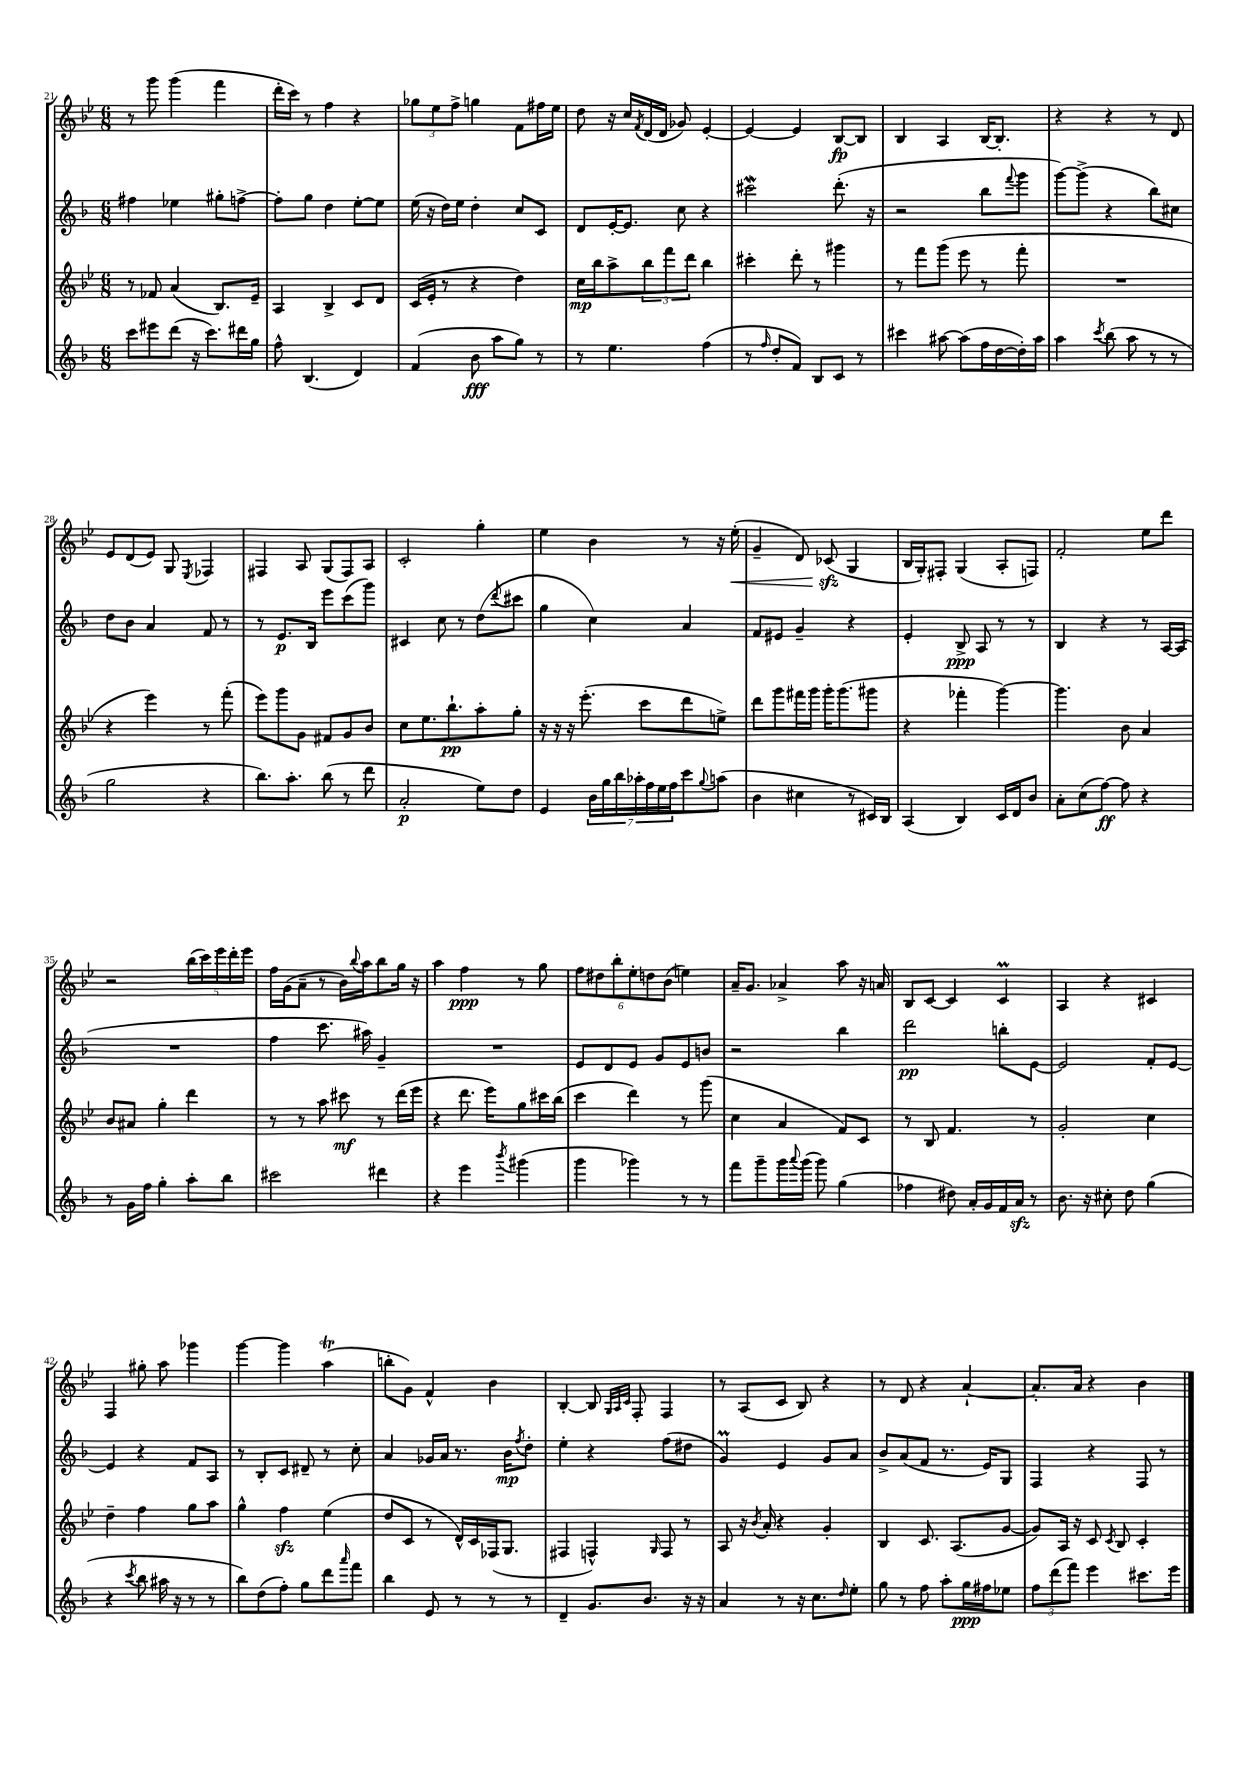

**kern	**dynam	**kern	**dynam	**kern	**dynam	**kern	**dynam
*part4	*part4	*part3	*part3	*part2	*part2	*part1	*part1
*staff4	*staff4	*staff3	*staff3	*staff2	*staff2	*staff1	*staff1
*clefG2	*	*clefG2	*	*clefG2	*	*clefG2	*
*k[b-]	*	*k[b-e-]	*	*k[b-]	*	*k[b-e-]	*
*M6/8	*	*M6/8	*	*M6/8	*	*M6/8	*
=21	=21	=21	=21	=21	=21	=21	=21
8ccc\L	.	8r	.	4ff#X\	.	8r	.
8eee#X\	.	8f-X/	.	.	.	8ggg\	.
(8ddd\J	.	(4a/	.	4ee-X\	.	(4ggg\	.
16r	.	.	.	.	.	.	.
8.ccc\L)	.	.	.	.	.	.	.
.	.	8.B-/L)	.	8gg#X'\L	.	4fff\	.
16ddd#X\L	.	.	.	[8ffn^\J	.	.	.
16gg\JJ	.	16e-~/Jk	.	.	.	.	.
=22	=22	=22	=22	=22	=22	=22	=22
8ff^^\	.	4A/	.	8ff'\L]	.	16ddd'\LL	.
.	.	.	.	.	.	16ccc\JJ)	.
(4.B-/	.	.	.	8gg\J	.	8r	.
.	.	4B-^/	.	4dd\	.	4ff\	.
4d/)	.	8c/L	.	[8ee'\L	.	4r	.
.	.	8d/J	.	8ee\J]	.	.	.
=23	=23	=23	=23	=23	=23	=23	=23
(4f/	.	(16c/LL	.	(16ee\	.	12gg-X\L	.
.	.	16e-'/JJ	.	16r	.	.	.
.	.	.	.	.	.	12ee-\	.
.	.	8r	.	16dd\LL)	.	.	.
.	.	.	.	.	.	12ff^\J	.
.	.	.	.	16ee\JJ	.	.	.
8b-\	fff	4r	.	4dd'\	.	4ggn\	.
8aa\L	.	.	.	.	.	.	.
8gg\J)	.	4dd\)	.	8cc/L	.	8f\L	.
8r	.	.	.	8c/J	.	16ff#X\L	.
.	.	.	.	.	.	16ee-\JJ	.
=24	=24	=24	=24	=24	=24	=24	=24
8r	.	16cc\LL	mp	8d/L	.	8dd\	.
.	.	16bb-\J	.	.	.	.	.
4.ee\	.	8aa^\	.	[16e'/K	.	16r	.
.	.	.	.	8.e/J]	.	16cc/LL	.
.	.	.	.	.	.	8qf/	.
.	.	12bb-\	.	.	.	(16d/	.
.	.	.	.	.	.	16d/JJ	.
.	.	12fff\	.	.	.	.	.
.	.	.	.	8cc\	.	8g-X/)	.
.	.	12ddd\J	.	.	.	.	.
(4ff\	.	4bb-\	.	4r	.	[4e-'/	.
=25	=25	=25	=25	=25	=25	=25	=25
8r	.	4ccc#X'\	.	2ccc#XW\	.	4e-/_	.
16qqff/	.	.	.	.	.	.	.
8dd'/L	.	.	.	.	.	.	.
8f/J)	.	8ddd'\	.	.	.	4e-/]	.
8B-/L	.	8r	.	.	.	.	.
8c/J	.	4ggg#X\	.	(8.ddd'\	.	[8B-/L	fp
8r	.	.	.	.	.	8B-/J]	.
.	.	.	.	16r	.	.	.
=26	=26	=26	=26	=26	=26	=26	=26
4ccc#X\	.	8r	.	2r	.	4B-/	.
.	.	8fff\L	.	.	.	.	.
[8aa#X\	.	(8ggg\J	.	.	.	4A/	.
(8aa#\L]	.	8eee-\	.	.	.	.	.
16ff\L	.	8r	.	8bb-\L	.	[16B-/KL	.
[16dd\	.	.	.	.	.	8.B-'/J]	.
.	.	.	.	8qqfff/	.	.	.
16dd'\])	.	8fff'\	.	8ggg\J	.	.	.
16aa#\JJ	.	.	.	.	.	.	.
=27	=27	=27	=27	=27	=27	=27	=27
4aa\	.	2.r	.	[8ggg\L)	.	4r	.
.	.	.	.	(8ggg^\J]	.	.	.
8qccc/	.	.	.	.	.	.	.
(8bb-\	.	.	.	4r	.	4r	.
8aa\	.	.	.	.	.	.	.
8r	.	.	.	8bb-\L)	.	8r	.
8r	.	.	.	8cc#X\J	.	8d/	.
!!LO:LB:g=z
=28	=28	=28	=28	=28	=28	=28	=28
2gg\	.	4r	.	8dd\L	.	8e-/L	.
.	.	.	.	8b-\J	.	(8d/	.
.	.	4eee-\)	.	4a/	.	8e-/J)	.
.	.	.	.	.	.	8G/	.
.	.	.	.	.	.	8qE-/	.
4r	.	8r	.	8f/	.	4F-X/	.
.	.	(8fff'\	.	8r	.	.	.
=29	=29	=29	=29	=29	=29	=29	=29
8.bb-\L)	.	8eee-\L)	.	8r	.	4F#X/	.
.	.	8ggg\	.	8.e/L	p	.	.
8.aa'\J	.	.	.	.	.	.	.
.	.	8g\J	.	.	.	8A/	.
.	.	.	.	16B-/Jk	.	.	.
(8bb-\	.	8f#X/L	.	8eee\L	.	(8G/L	.
8r	.	8g/	.	(8ccc\	.	8F#/)	.
8ddd\	.	8b-/J	.	8ggg\J)	.	8A/J	.
=30	=30	=30	=30	=30	=30	=30	=30
2a'/	p	8cc\L	.	4c#X/	.	2c'/	.
.	.	8.ee-\	.	.	.	.	.
.	.	.	.	8cc\	.	.	.
.	.	8.bb-`\	pp	.	.	.	.
.	.	.	.	8r	.	.	.
8ee\L)	.	8aa'\	.	(8dd\L	.	4gg'\	.
.	.	.	.	8qddd/	.	.	.
8dd\J	.	8gg'\J	.	8ccc#X\J	.	.	.
=31	=31	=31	=31	=31	=31	=31	=31
4e/	.	16r	.	4gg\	.	4ee-\	.
.	.	16r	.	.	.	.	.
.	.	16r	.	.	.	.	.
.	.	(8.eee-'\	.	.	.	.	.
28b-\LL	.	.	.	4cc\)	.	4b-\	.
28gg\	.	.	.	.	.	.	.
28bb-\	.	.	.	.	.	.	.
28aa-X'\	.	.	.	.	.	.	.
.	.	8ccc\L	.	.	.	.	.
28ff\	.	.	.	.	.	.	.
28ee\	.	.	.	.	.	.	.
28ff\J	.	.	.	.	.	.	.
8ccc\	.	8ddd\	.	4a/	.	8r	.
8qqgg/	.	.	.	.	.	.	.
(8aan\J	.	8een^\J)	.	.	.	16r	.
!	!	!	!	!	!	!	!LO:HP:b
.	.	.	.	.	.	(16ee-'\	<
=32	=32	=32	=32	=32	=32	=32	=32
4b-\	.	8ddd\L	.	8f/L	.	4g~/	.
.	.	8ggg\	.	8e#X/J	.	.	.
4cc#X\	.	16fff#X\L	.	4g~/	.	8d/)	.
.	.	16ggg\JJ	.	.	.	.	.
.	.	16ggg'\KL	.	.	.	(8c-Xzz/	.
.	.	(8.ggg\	.	.	.	.	.
8r	.	.	.	4r	.	4G/	[
16c#X/LL)	.	8ggg#X\J	.	.	.	.	.
16B-/JJ	.	.	.	.	.	.	.
=33	=33	=33	=33	=33	=33	=33	=33
(4A/	.	4r	.	4e'/	.	16B-/LL	.
.	.	.	.	.	.	16G'/J)	.
.	.	.	.	.	.	8F#X'/J	.
4B-/)	.	4fff-X'\	.	8B-^/	ppp	(4G/	.
.	.	.	.	8A/	.	.	.
16c/LL	.	[4ggg\)	.	8r	.	8A'/L	.
16d/J	.	.	.	.	.	.	.
8b-/J	.	.	.	8r	.	8Fn/J)	.
=34	=34	=34	=34	=34	=34	=34	=34
8a'\L	.	4.ggg\]	.	4B-/	.	2f'/	.
(8cc\	.	.	.	.	.	.	.
[8ff\J)	ff	.	.	4r	.	.	.
8ff\]	.	8b-\	.	.	.	.	.
4r	.	4a/	.	8r	.	8ee-\L	.
.	.	.	.	[16A/LL	.	8ddd\J	.
.	.	.	.	(16A/JJ]	.	.	.
!!LO:LB:g=z
=35	=35	=35	=35	=35	=35	=35	=35
8r	.	8b-/L	.	2.r	.	2r	.
16g\LL	.	8a#X/J	.	.	.	.	.
16ff\JJ	.	.	.	.	.	.	.
4gg'\	.	4gg'\	.	.	.	.	.
8aa'\L	.	4ddd\	.	.	.	(20bb-\LL	.
.	.	.	.	.	.	20ccc\)	.
.	.	.	.	.	.	20eee-\	.
8bb-\J	.	.	.	.	.	.	.
.	.	.	.	.	.	20ddd'\	.
.	.	.	.	.	.	20eee-\JJ	.
=36	=36	=36	=36	=36	=36	=36	=36
2ccc#X\	.	8r	.	4ff\	.	16ff\LL	.
.	.	.	.	.	.	(16g\J	.
.	.	8r	.	.	.	8a~\J	.
.	.	8aa\	.	8.ccc\	.	8r	.
.	.	8ccc#X\	mf	.	.	16b-\LL)	.
.	.	.	.	.	.	8qqbb-/	.
.	.	.	.	16aa#X\)	.	16aa\J	.
4ddd#X\	.	8r	.	4g~/	.	8bb-\	.
.	.	(16ddd\LL	.	.	.	16gg\Jk	.
.	.	16eee-\JJ	.	.	.	16r	.
=37	=37	=37	=37	=37	=37	=37	=37
4r	.	4r	.	2.r	.	4aa\	.
4eee\	.	8.ddd\	.	.	.	4ff\	ppp
.	.	16eee-\KL)	.	.	.	.	.
8qbbb-/	.	.	.	.	.	.	.
(4ggg#X\	.	8gg\	.	.	.	8r	.
.	.	16ccc#X\L	.	.	.	8gg\	.
.	.	(16bb-\JJ	.	.	.	.	.
=38	=38	=38	=38	=38	=38	=38	=38
4ggg\	.	4ccc\	.	8e/L	.	12ff\L	.
.	.	.	.	.	.	12dd#X\	.
.	.	.	.	8d/	.	.	.
.	.	.	.	.	.	12bb-'\	.
4ggg-X\)	.	4ddd\)	.	8e/J	.	12ee-'\	.
.	.	.	.	.	.	12ddn\	.
.	.	.	.	8g/L	.	.	.
.	.	.	.	.	.	(12b-\J	.
8r	.	8r	.	8e/	.	4een\)	.
8r	.	(8ggg\	.	8bn/J	.	.	.
=39	=39	=39	=39	=39	=39	=39	=39
8fff\L	.	4cc\	.	2r	.	16a~/KL	.
.	.	.	.	.	.	8.g/J	.
8ggg~\	.	.	.	.	.	.	.
16ggg\L	.	4a/	.	.	.	4a-X^/	.
8qqaaa/	.	.	.	.	.	.	.
(16ggg\JJ	.	.	.	.	.	.	.
8ggg\)	.	.	.	.	.	.	.
(4gg\	.	8f/L)	.	4bb-\	.	8aa\	.
.	.	8c/J	.	.	.	16r	.
.	.	.	.	.	.	16an/	.
=40	=40	=40	=40	=40	=40	=40	=40
4ff-X\	.	8r	.	2ddd\	pp	8B-/L	.
.	.	8B-/	.	.	.	[8c/J	.
8dd#X\)	.	4.f/	.	.	.	4c/]	.
16a'/LL	.	.	.	.	.	.	.
16g/	.	.	.	.	.	.	.
16f/	.	.	.	8bbn'\L	.	4cM/	.
16azz/JJ	.	.	.	.	.	.	.
8r	.	8r	.	[8e\J	.	.	.
=41	=41	=41	=41	=41	=41	=41	=41
8.b-\	.	2g'/	.	2e/]	.	4A/	.
16r	.	.	.	.	.	.	.
8cc#X'\	.	.	.	.	.	4r	.
8dd\	.	.	.	.	.	.	.
(4gg\	.	4cc\	.	8f'/L	.	4c#X/	.
.	.	.	.	[8e/J	.	.	.
!!LO:LB:g=z
=42	=42	=42	=42	=42	=42	=42	=42
4r	.	4dd~\	.	4e/]	.	4F/	.
8qccc/	.	.	.	.	.	.	.
8bb-\	.	4ff\	.	4r	.	8gg#X'\	.
16aa#X\	.	.	.	.	.	8aa\	.
16r	.	.	.	.	.	.	.
8r	.	8gg\L	.	8f/L	.	4ggg-X\	.
8r	.	8aa\J	.	8A/J	.	.	.
=43	=43	=43	=43	=43	=43	=43	=43
8bb-\L)	.	4gg^^\	.	8r	.	[4ggg\	.
(8dd\	.	.	.	8B-'/L	.	.	.
8ff'\J)	.	4ffzz\	.	8c/J	.	4ggg\]	.
8gg\L	.	.	.	8d#X~/	.	.	.
8ddd\	.	(4ee-\	.	8r	.	(4aat\	.
16qqaaa/	.	.	.	.	.	.	.
8fff\J	.	.	.	8cc'\	.	.	.
=44	=44	=44	=44	=44	=44	=44	=44
4bb-\	.	8dd/L	.	4a/	.	8bbn'\L	.
.	.	8c/J	.	.	.	8g\J)	.
8e/	.	8r	.	16g-X/LL	.	4f^^/	.
.	.	.	.	16a/JJ	.	.	.
8r	.	16d^^/LL)	.	8.r	.	.	.
.	.	16c/	.	.	.	.	.
8r	.	(16F-X/J	.	.	.	4b-\	.
.	.	8.G/J	.	16b-\KL	mp	.	.
.	.	.	.	8qff/	.	.	.
8r	.	.	.	8dd'\J	.	.	.
=45	=45	=45	=45	=45	=45	=45	=45
4d~/	.	4F#X/	.	4ee'\	.	[4B-'/	.
8.g/L	.	4Fn^^/)	.	4r	.	8B-/]	.
.	.	.	.	.	.	32qqG/LLL	.
.	.	.	.	.	.	32qqA/	.
.	.	.	.	.	.	32qqc/JJJ	.
.	.	.	.	.	.	8F'/	.
8.b-/J	.	.	.	.	.	.	.
.	.	16qqG/	.	.	.	.	.
.	.	8F/	.	(8ff\L	.	4F/	.
16r	.	8r	.	8dd#X\J	.	.	.
16r	.	.	.	.	.	.	.
=46	=46	=46	=46	=46	=46	=46	=46
4a/	.	8A/	.	4gM/)	.	8r	.
.	.	16r	.	.	.	(8A/L	.
.	.	8qb-/	.	.	.	.	.
.	.	16a'/	.	.	.	.	.
8r	.	4r	.	4e/	.	8c/J	.
16r	.	.	.	.	.	8B-/)	.
8.cc\L	.	.	.	.	.	.	.
.	.	4g'/	.	8g/L	.	4r	.
16qqdd/	.	.	.	.	.	.	.
8ee'\J	.	.	.	8a/J	.	.	.
=47	=47	=47	=47	=47	=47	=47	=47
8gg\	.	4B-/	.	8b-^/L	.	8r	.
8r	.	.	.	(8a/	.	8d/	.
8ff\	.	8.c/	.	8f/J	.	4r	.
8aa'\L	.	.	.	8.r	.	.	.
.	.	(8.A/L	.	.	.	.	.
16gg\L	ppp	.	.	.	.	[4a`/	.
16ff#X\J	.	.	.	16e/KL)	.	.	.
8ee-X\J	.	[8g/J	.	8G/J	.	.	.
=48	=48	=48	=48	=48	=48	=48	=48
12ff\L	.	8g/L])	.	4F/	.	8.a'/L]	.
(12ddd\	.	.	.	.	.	.	.
.	.	16A/Jk	.	.	.	.	.
12fff\J)	.	.	.	.	.	.	.
.	.	16r	.	.	.	16a/Jk	.
4eee\	.	8c/	.	4r	.	4r	.
.	.	8qc/	.	.	.	.	.
.	.	8B-/	.	.	.	.	.
8.ccc#X\L	.	4c'/	.	8F/	.	4b-\	.
.	.	.	.	8r	.	.	.
16eee\Jk	.	.	.	.	.	.	.
==	==	==	==	==	==	==	==
*-	*-	*-	*-	*-	*-	*-	*-
